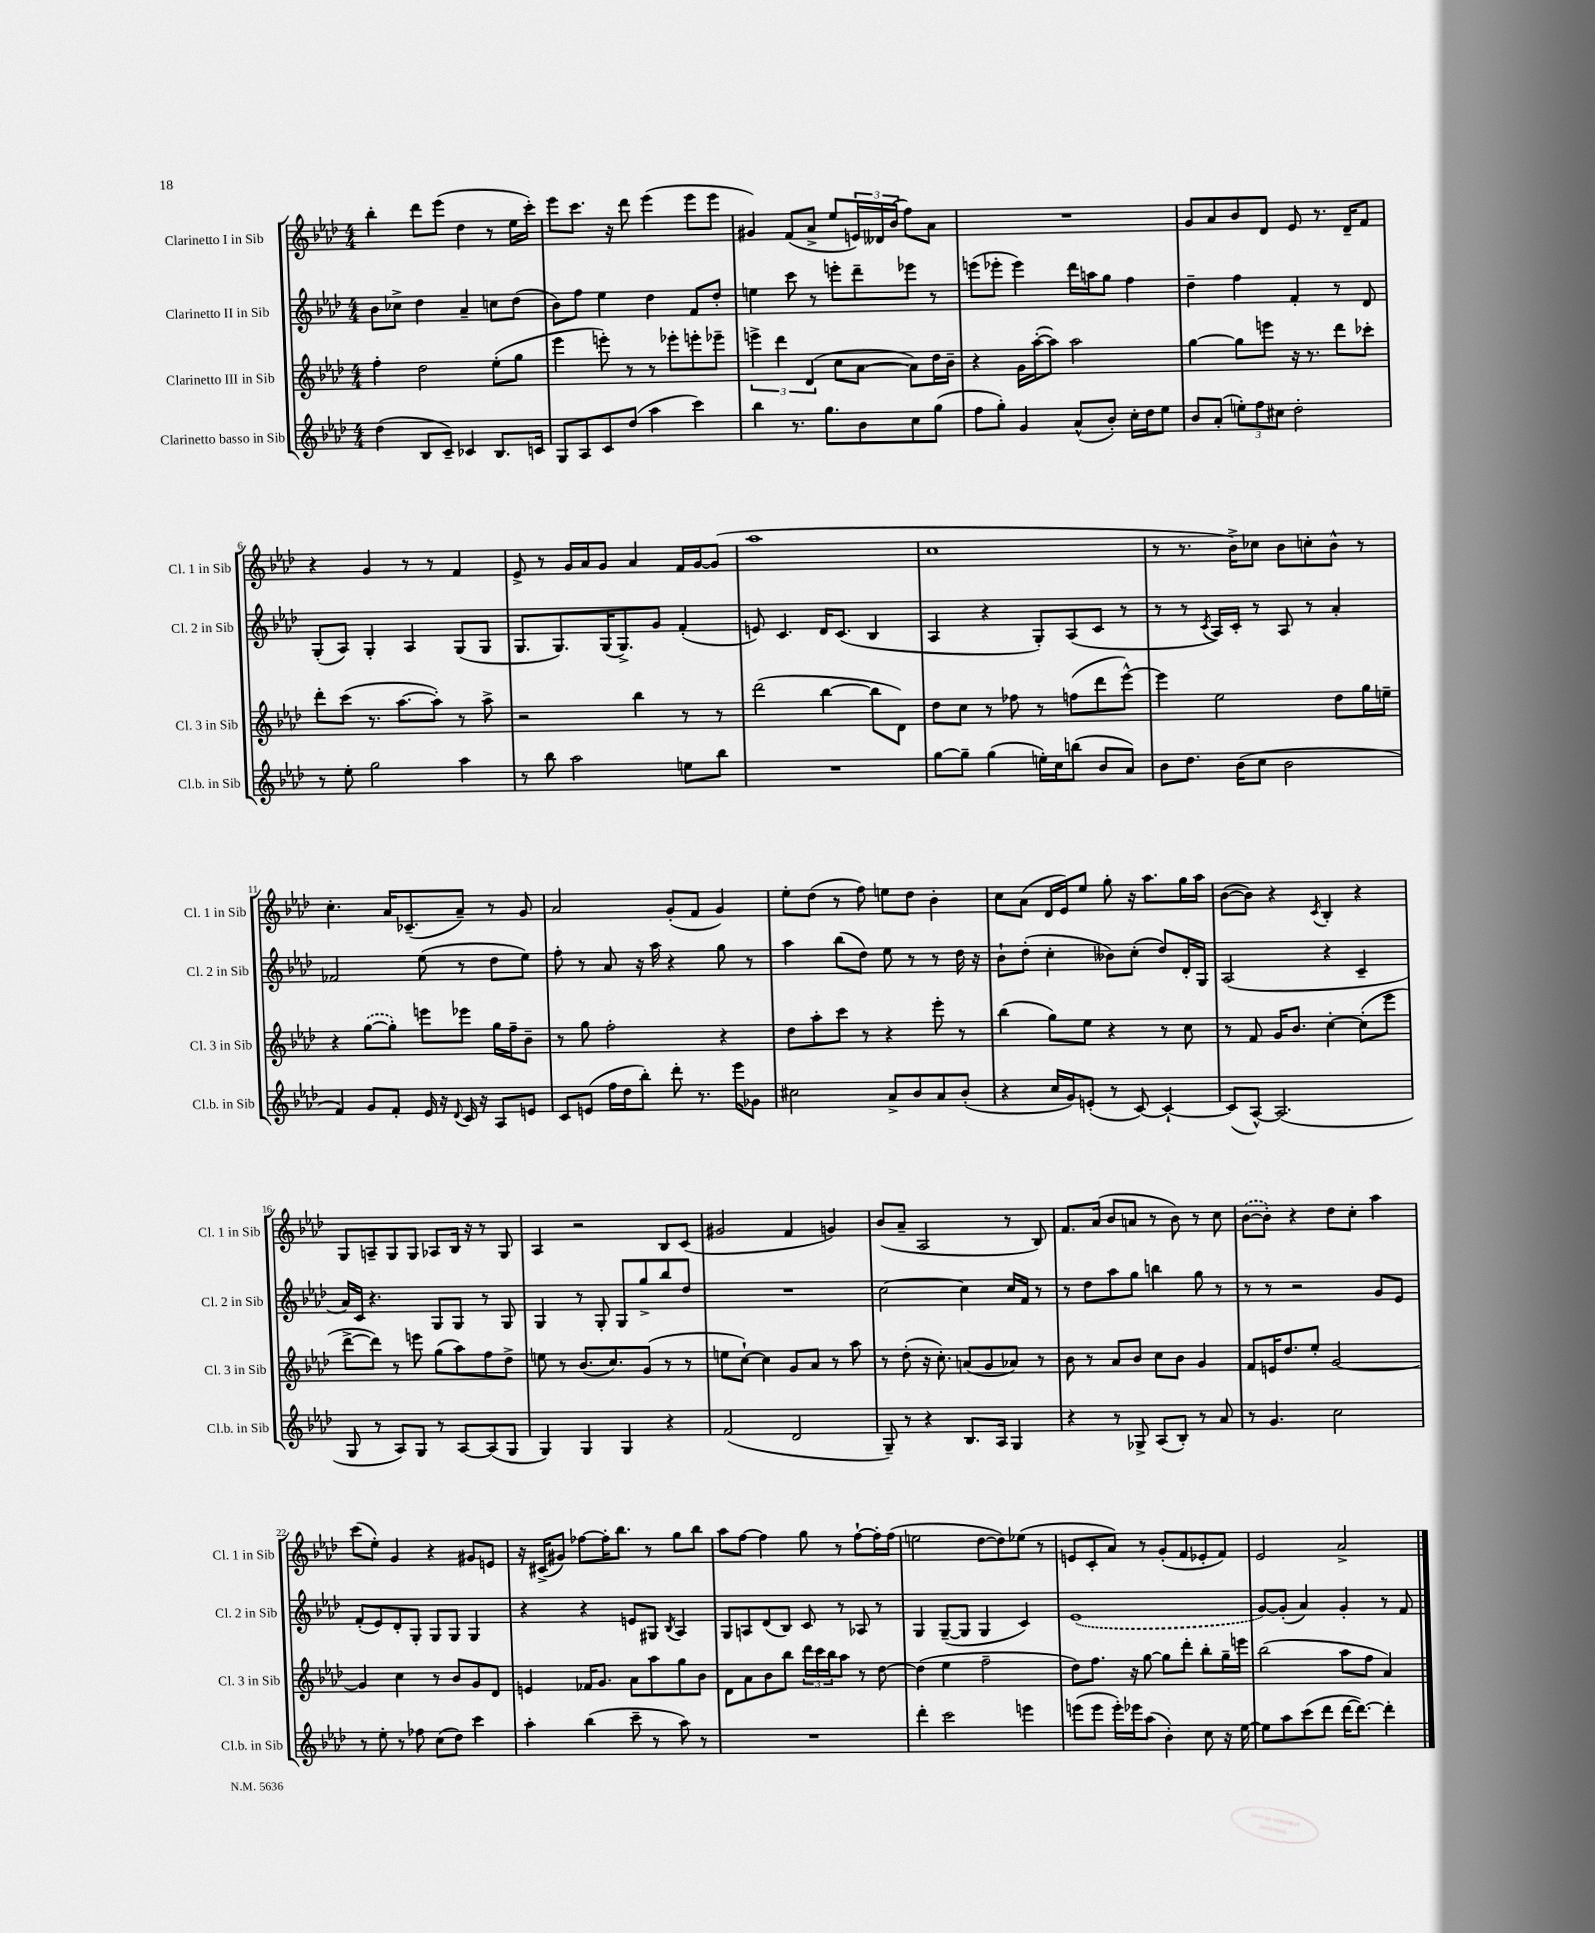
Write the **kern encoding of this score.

**kern	**kern	**kern	**kern
*staff4	*staff3	*staff2	*staff1
*clefG2	*clefG2	*clefG2	*clefG2
*k[b-e-a-d-]	*k[b-e-a-d-]	*k[b-e-a-d-]	*k[b-e-a-d-]
*M4/4	*M4/4	*M4/4	*M4/4
(4dd-\	4ff'\	8b-\L	4bb-'\
.	.	8cc-^\J	.
8B-/L	2dd-\	4dd-\	8ddd-\L
8c~/J)	.	.	(8eee-\J
4c-/	.	4a-~/	4dd-\
8.B-/L	(8ee-'\L	8cc\L	8r
.	8gg\J	(8dd-\J	16ee-\LL
16c/Jk	.	.	16ccc'\JJ)
=	=	=	=
8G/L	4eee-\	8b-\L)	8eee-\L
8A-/	.	8ff\J	8.ccc\J
8c/	8eee'\)	4ee-\	.
.	.	.	16r
(8dd-/J	8r	.	8ddd-\
4aa-\	8r	4dd-\	(4eee-\
.	8eee-'\L	.	.
4ccc\)	8eee'\	8f/L	8eee-\L
.	8eee-~\J	8dd-'/J	8eee-\J
=	=	=	=
4bb-\	6eee^\	4ee\	4g#/)
.	6ddd-\	.	.
8.r	.	8ccc\	(8f/L
.	(6d-/	.	.
.	.	8r	8a-^/J
8.gg\L	.	.	.
.	8cc\L	8eee'\L	8ee-/L
8b-\	[8a-\J	8ddd-~\	24e/L)
.	.	.	24d--/
.	.	.	(24b-/JJ
8cc\	8a-\]L)	8eee-\J	8ff\L)
(8gg\J	16dd-\L	8r	8a-\J
.	16b-~\JJ	.	.
=	=	=	=
8ff\L	4r	(8eee\L	1r
8gg'\J)	.	8eee-'\J	.
4g/	16g\LL	4eee-\)	.
.	([16aa-'\J	.	.
.	8aa-\]J)	.	.
(8a-^^/L	2aa-\	16ddd-\LL	.
.	.	16aa\J	.
8b-'/J)	.	8gg\J	.
16cc'\LL	.	4ff\	.
16dd-\J	.	.	.
8ee-\J	.	.	.
=	=	=	=
8b-/L	[4gg\	4dd-~\	8g/L
(8a-'/J	.	.	8a-/
12ee'\L)	8gg\]L	4ff\	8b-/
12ff\	.	.	.
.	8eee\J	.	8d-/J
12cc#\J	.	.	.
2dd-'\	16r	4f'/	8e-/
.	8.r	.	.
.	.	.	8.r
.	8ddd-\L	8r	.
.	.	.	16d-~/LK
.	8ccc-'\J	8d-/	8f/J
=	=	=	=
8r	8ddd-'\L	(8G'/L	4r
8ee-'\	(8ccc\J	8A-/J)	.
2gg\	8.r	4G'/	4g/
.	[8.aa-\L	.	.
.	.	4A-/	8r
.	8aa-'\]J)	.	8r
4aa-\	8r	(8G/L	4f/
.	8aa-^\	8G/J	.
=	=	=	=
8r	2r	8.G/L	8e-^/
8bb-\	.	.	8r
.	.	8.G/)	.
2aa-\	.	.	16g/LL
.	.	.	16a-/J
.	.	(16G/K	8g/J
.	.	8.G^/)	.
.	4bb-\	.	4a-/
.	.	8g/J	.
8ee\L	8r	(4f'/	16f/LL
.	.	.	[16g/J
8bb-\J	8r	.	(8g/]J
=	=	=	=
1r	(2ddd-\	8e/)	1aa-
.	.	4.c/	.
.	[4bb-\	16d-/LK	.
.	.	(8.c/J	.
.	8bb-\]L	4B-/	.
.	8d-\J)	.	.
=	=	=	=
[8gg\L	8dd-\L	4A-/	1cc
8gg~\]J	8cc\J	.	.
(4gg\	8r	4r	.
.	8ff-\	.	.
16ee'\LL)	8r	8G'/L)	.
16cc\J	.	.	.
(8bb\J	(8ff\L	(8A-/	.
8b-/L	8ddd-\	8c/J	.
8a-/J)	[8eee-^^\J)	8r	.
=	=	=	=
8b-\L	4eee-\]	8r	8r
8.dd-\J	.	8r	8.r
.	.	8qc/	.
.	2ee-\	16A-/LL)	.
(16b-\LK	.	16c'/JJ	16b-^\LK)
8cc\J	.	8r	8cc-\J
2b-\	.	8A-/	8b-\L
.	.	8r	8cc'\
.	8dd-\L	4a-'/	8b-^^\J
.	16gg\L	.	8r
.	16ee~\JJ	.	.
=	=	=	=
4f/)	4r	2f-/	4.cc'\
8g/L	([8gg\L	.	.
8f'/J	8gg'\]J)	.	16a-/LK
.	.	.	(8.c-~/
16e-/	8eee\L	(8ee-\	.
16r	.	.	.
8qqd-/	.	.	.
16c/	8eee-\J	8r	8a-~/J)
16r	.	.	.
8A-/L	16gg\LL	8dd-\L	8r
.	16ff~\J	.	.
8e/J	8b-~\J	8ee-\J)	8g/
=	=	=	=
8c/L	8r	8ff'\	2a-/
(8e/J	8gg\	8r	.
16ff\LL	2ff'\	8a-/	.
16dd-\J	.	.	.
8bb-'\J)	.	16r	.
.	.	16aa-\	.
8ddd-'\	.	4r	(8g'/L
8.r	.	.	8f/J
.	4r	8gg\	4g/)
16eee-\LK	.	.	.
8g-\J	.	8r	.
=	=	=	=
2cc#\	8dd-\L	4aa-\	8ee-'\L
.	8aa-'\	.	(8dd-\J
.	8ccc\J	(8bb-\L	8r
.	8r	8dd-\J)	8ff\)
8a-^/L	4r	8ee-\	8ee\L
8b-/	.	8r	8dd-\J
8a-/	8eee-'\	8r	4b-'\
(8b-'/J	8r	16dd-\	.
.	.	16r	.
=	=	=	=
4r	(4bb-\	8b-`\L	8cc\L
.	.	(8dd-'\J	(8a-\J
16cc/LL	8gg\L)	4cc'\	16d-/LL
16g/J)	.	.	16e-/J)
(8e'/J	8ee-\J	.	8ee-/J
8r	4r	8b--\L)	8gg'\
[8c/)	.	(8cc'\J	16r
.	.	.	8.aa-\L
4c`/_	8r	8dd-/L)	.
.	8cc\	16d-'/L	16gg\L
.	.	16G/JJ	16aa-\JJ
=	=	=	=
(8c/]L	8r	(2A-/	([8b-\L
[8A-^^/J)	8f/	.	8b-\]J)
(2.A-/]	16g/LK	.	4r
.	8.b-/J	.	.
.	.	.	8qc/
.	[4cc'\	4r	4B-'/
.	(8cc'\]L	4c~/	4r
.	8eee-\J	.	.
=	=	=	=
8G/	[8ddd-^\L	16a-/LL)	8G/L
.	.	16c/JJ	.
8r	8ddd-\]J)	4.r	8A~/
8A-/L)	8r	.	8G/
8G/J	8eee\	.	8G/J
8r	(8gg\L	8G/L	8A-/L
[8A-/L	8aa-\)	8G/J	16B-/Jk
.	.	.	16r
(8A-/]	8ff\	8r	8r
8G/J	8dd-^\J	8G/	8G/
=	=	=	=
4G/)	8ee\	4G/	4A-/
.	8r	.	.
4G/	(8.b-/L	8r	2r
.	.	8G'/	.
.	8.cc/)	.	.
4G/	.	8G/L	.
.	(8g/J	8gg^/	.
4r	8r	8bb-/	8B-/L
.	8r	8dd-/J	(8c/J
=	=	=	=
(2f/	8ee\L	1r	2g#/
.	[8cc`\J)	.	.
.	4cc\]	.	.
2d-/	8g/L	.	4f/
.	8a-/J	.	.
.	8r	.	4g/)
.	8aa-\	.	.
=	=	=	=
8G~/)	8r	[2cc\	(8b-/L
8r	(8dd-'\	.	8a-~/J
4r	16r	.	2A-/
.	8.cc'\)	.	.
8.B-/L	(8a/L	4cc\]	.
.	8g/	.	.
16A-/Jk	.	.	.
4G/	8a-/J)	16cc/LL	8r
.	.	16f/JJ	.
.	8r	8r	8B-/)
=	=	=	=
4r	8b-\	8r	8.f/L
.	8r	8dd-\L	.
.	.	.	(16a-/Jk
8r	8a-/L	8aa-\	8b-/L
8G-^/	8b-/J	8gg\J	8a/J
(8A-/L	8cc\L	4bb\	8r
8B-'/J)	8b-\J	.	8b-\)
8r	4g/	8gg\	8r
8a-/	.	8r	8cc\
=	=	=	=
8r	8f/L	8r	([8b-\L
4.g/	16e/K	8r	8b-'\]J)
.	8.dd-/	.	.
.	.	2r	4r
.	8ee-'/J	.	.
2cc\	[2g/	.	8dd-\L
.	.	.	8cc'\J
.	.	8g/L	4aa-\
.	.	8e-/J	.
=	=	=	=
8r	4g/]	(8f'/L	(8ccc\L
8ee-'\	.	8e-/)	8ee-'\J)
8r	4cc\	8d-'/	4g/
8ff-\	.	8G'/J	.
(8cc\L	8r	8G/L	4r
8dd-\J)	8b-/L	8G/J	.
4ccc\	8g/	4G/	8g#/L
.	8d-/J	.	8e/J
=	=	=	=
4aa-'\	4e/	4r	16r
.	.	.	(16c#^/LK
.	.	.	8g#/J)
(4bb-\	16f-/LK	4r	[8ff-\L
.	8.g/J	.	.
.	.	.	16ff-'\]K
.	.	.	8.bb-\J
8ccc~\	8a-\L	8e/L	.
8r	8aa-\	8G#/J	8r
.	.	8qB-/	.
8aa-\)	8gg\	4A-/	8gg\L
8r	8b-\J	.	8bb-\J
=	=	=	=
1r	8d-\L	8G/L	8aa-\L
.	8a-\	8A/	[8ff\J
.	8b-\	(8d-/	4ff\]
.	8bb-\J	8B-/J)	.
.	24ddd-\LL	8c/	8gg\
.	24ccc\	.	.
.	24bb-\J	.	.
.	8aa-\J	8r	8r
.	8r	8A-/	[8ff`\L
.	[8dd-\	8r	16ff'\]L
.	.	.	(16ff\JJ
=	=	=	=
4ddd-'\	(4dd-\]	4G/	2ee\
2ccc\	4ee-\	([8G~/L	.
.	.	8G/]J	.
.	2ff~\	4G/	[8dd-\L
.	.	.	8dd-\])
4eee\	.	4c/)	(8ee-\J
.	.	.	8r
=	=	=	=
(8eee\L	8dd-\L)	(1e-	8e/L
8eee\J	8.ff\J	.	8c'/
16eee'\LL)	.	.	8a-/J)
16eee-\J	16r	.	.
(8aa-\J	[8gg\	.	8r
4b-'\)	8gg\]L	.	(8g'/L
.	8ddd-'\J	.	8f/
8cc\	8bb-'\L	.	8e-'/
16r	16gg~\L	.	8f/J)
[16ee-\	16eee\JJ	.	.
=	=	=	=
8ee-\]L	(2bb-\	[8g/L)	2e-/
8aa-\	.	(8g'/]J	.
(8ccc\	.	4a-/)	.
8ddd-\J	.	.	.
[16ddd-\LK	8aa-\L	4g'/	2a-^/
8.ddd-\_J)	.	.	.
.	8ff\J	.	.
4ddd-'\]	4a-/)	8r	.
.	.	8f/	.
==	==	==	==
*-	*-	*-	*-
